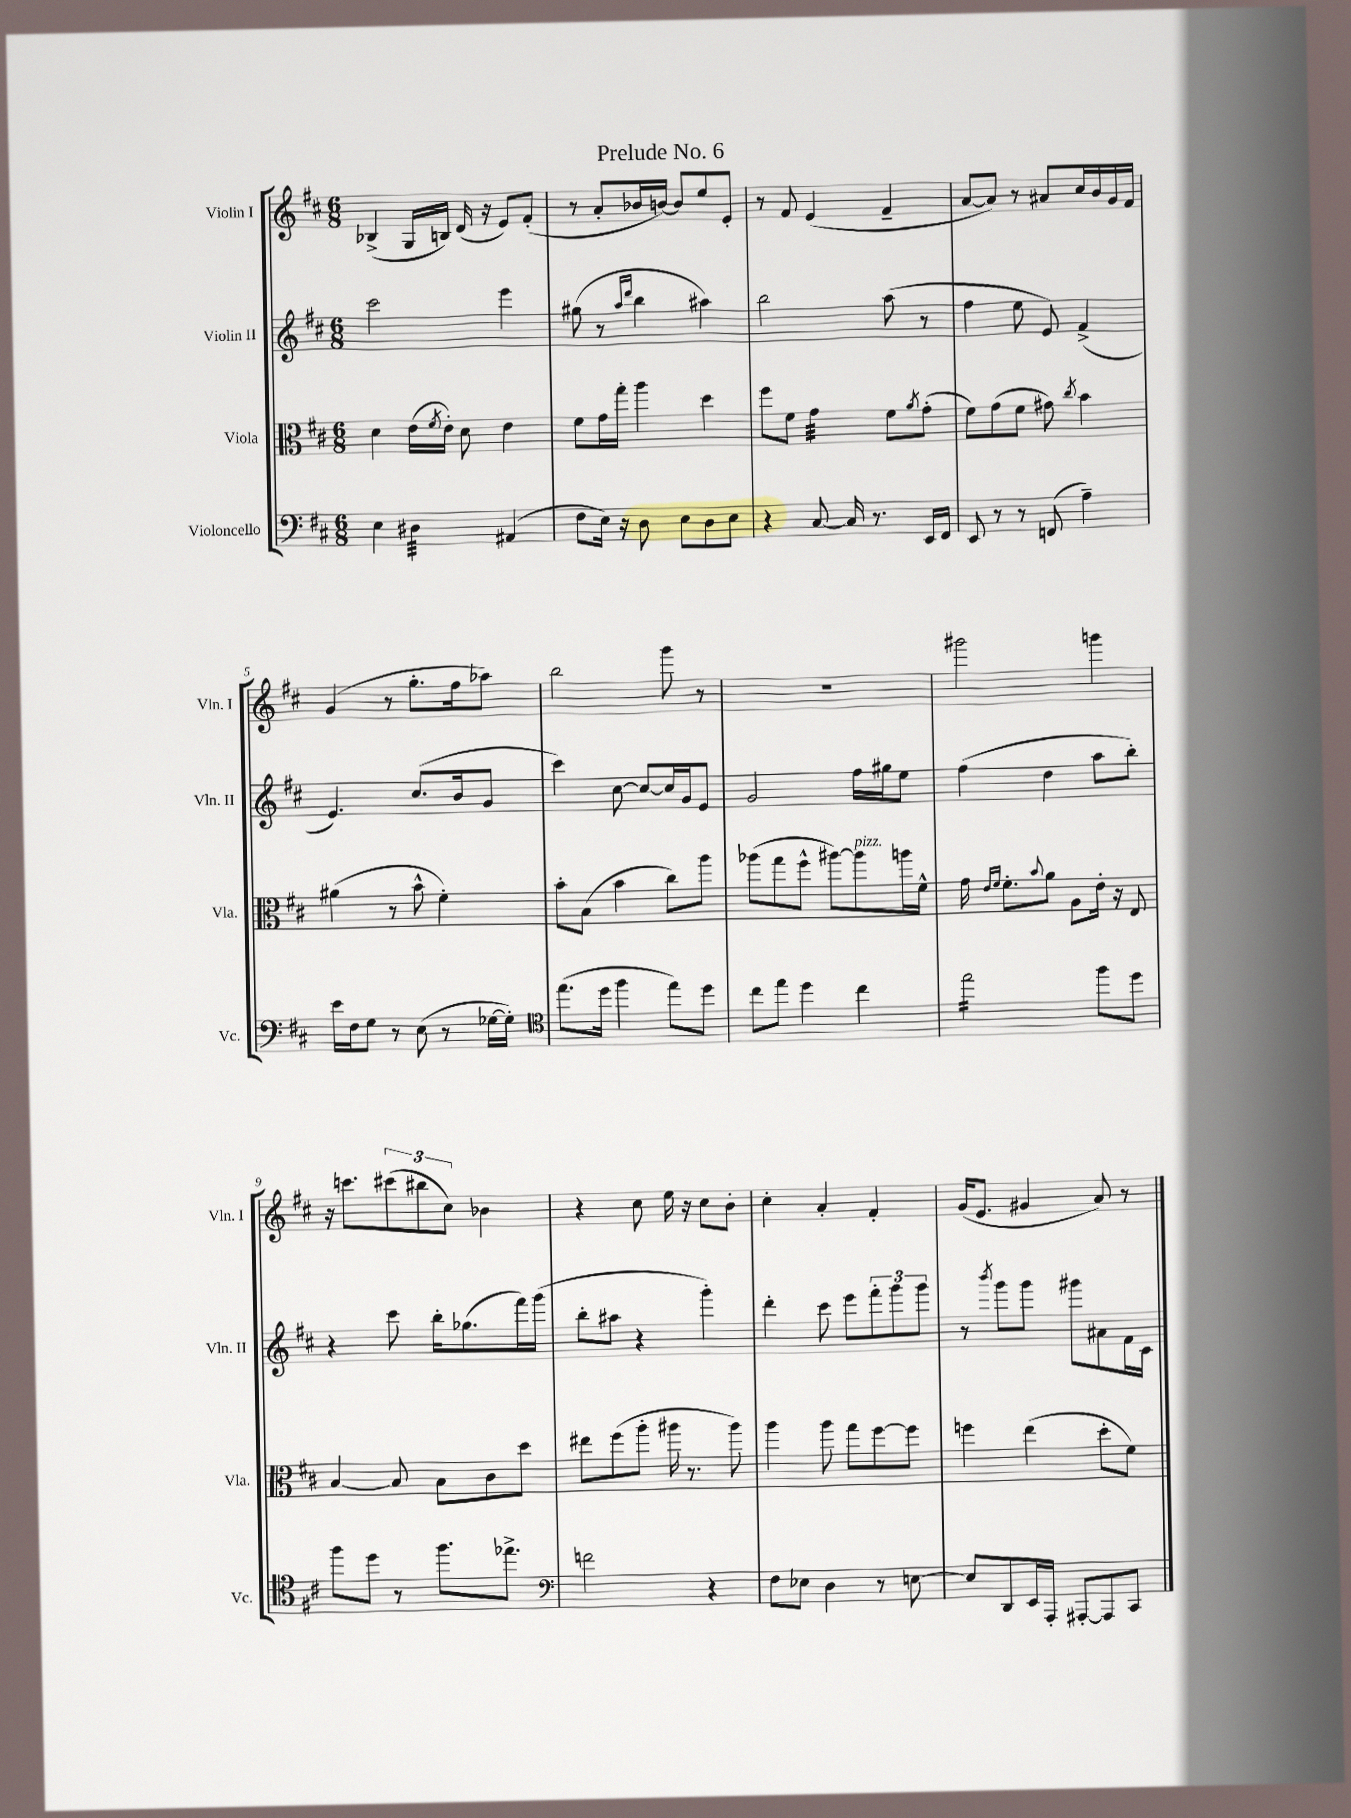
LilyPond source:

\header { title = "Prelude No. 6" }
<<
\new StaffGroup <<
\new Staff = "s0" \with { instrumentName = "Violin I" shortInstrumentName = "Vln. I" } {
    \clef treble \key d \major \numericTimeSignature \time 6/8
    bes4->( g16 b16) d'16( r16 e'8) fis'8-.( |
    r8 a'8-. bes'16 b'16~) b'8 e''8 e'8-. |
    r8 fis'8 e'4( fis'4-- |
    a'8~ a'8) r8 ais'8 cis''16 b'16 g'16 fis'16 |
    g'4( r8 g''8.-. fis''16 aes''8) |
    b''2 g'''8 r8 |
    R2. |
    gis'''2 g'''4 |
    r16 c'''8. \tuplet 3/2 { cis'''8( bis''8 cis''8) } bes'4 |
    r4 cis''8 e''16 r16 cis''8 b'8-. |
    cis''4-. a'4-. fis'4-. |
    g'16( e'8. gis'4 a'8) r8 \bar "|." |
}
\new Staff = "s1" \with { instrumentName = "Violin II" shortInstrumentName = "Vln. II" } {
    \clef treble \key d \major \numericTimeSignature \time 6/8
    cis'''2 e'''4 |
    gis''8( r8 \grace { a''16 d'''16 } b''4 ais''4) |
    b''2 a''8( r8 |
    fis''4 e''8 e'8) fis'4->( |
    e'4.) cis''8.( b'16 g'8 |
    cis'''4) cis''8~ cis''8~ cis''16 g'16 e'8 |
    g'2 fis''16 gis''16 e''8 |
    fis''4( d''4 a''8 b''8-.) |
    r4 cis'''8 b''16-. ges''8.( fis'''16) g'''16( |
    b''8-. ais''8 r4 g'''4-.) |
    d'''4-. cis'''8 e'''8 \tuplet 3/2 { fis'''8-. g'''8 g'''8 } |
    r8 \acciaccatura { b'''8 } g'''8 g'''8 gis'''8 ais'8 fis'16 cis'16 \bar "|." |
}
\new Staff = "s2" \with { instrumentName = "Viola" shortInstrumentName = "Vla." } {
    \clef alto \key d \major \numericTimeSignature \time 6/8
    d'4 e'16( \acciaccatura { fis'8 } e'16-.) d'8 e'4 |
    fis'8 g'16 g''16-. a''4 d''4 |
    fis''8 fis'8 g'4:32 fis'8 \acciaccatura { a'8 } g'8-.( |
    fis'8) g'8( fis'8 gis'8) \acciaccatura { cis''8 } b'4 |
    ais'4( r8 b'8-^ fis'4-.) |
    b'8-. b8( b'4 cis''8) a''8 |
    aes''8( g''8 fis''8-^ ais''8~) ais''8^\markup { \italic "pizz." } a''16 fis'16-^ |
    g'16 \grace { e'16 fis'16 } fis'8.-. \appoggiatura { b'8 } a'8 a8 e'16-. r16 e8 |
    b4~ b8 b8 cis'8 d''8 |
    eis''8 fis''8( a''8-. ais''16 r8. ais''8) |
    a''4 a''8 g''8 fis''8~ fis''8 |
    f''4 e''4( d''8-. fis'8) \bar "|." |
}
\new Staff = "s3" \with { instrumentName = "Violoncello" shortInstrumentName = "Vc." } {
    \clef bass \key d \major \numericTimeSignature \time 6/8
    e4 dis4:32 ais,4( |
    fis8 e16) r16 d8 e8 d8 e8 |
    r4 cis8~ cis16 r8. e,16 fis,16 |
    e,8 r8 r8 f,8( a4--) |
    e'16 fis16 g8 r8 e8( r8 ges16~ ges16-.) |
    \clef tenor e''8.( d''16 fis''4 e''8) d''8 |
    cis''8 e''8 d''4 cis''4 |
    e''2:16 fis''8 d''8 |
    fis''8 d''8 r8 fis''8. ees''8.-> |
    \clef bass f'2 r4 |
    fis8 ees8 d4 r8 e8~ |
    e8 d,8 e,16 a,,16-. ais,,8~-. ais,,8 cis,8 \bar "|." |
}
>>
>>
